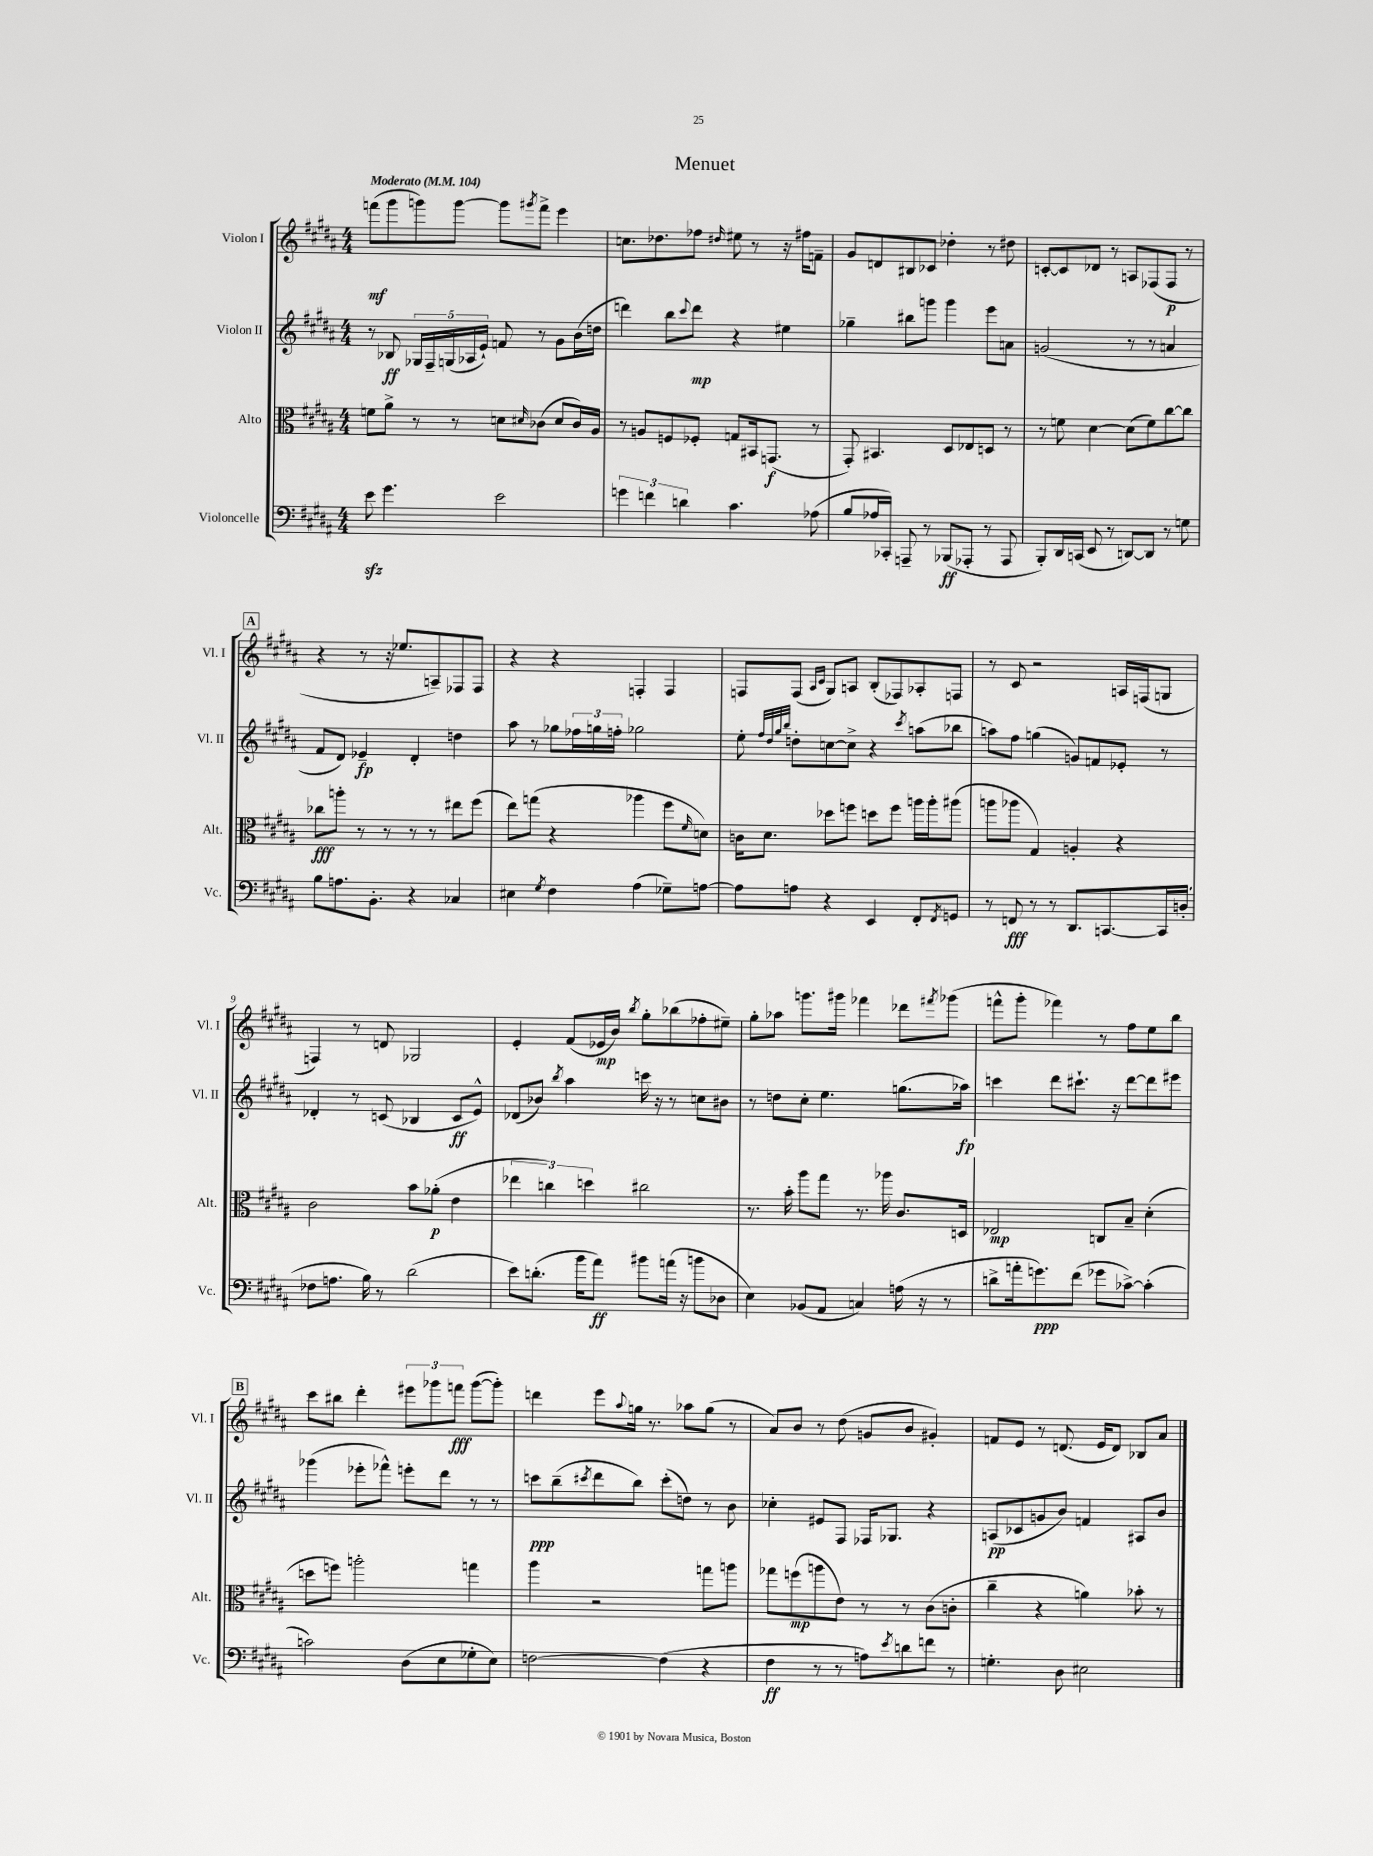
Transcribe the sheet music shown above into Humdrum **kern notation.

**kern	**dynam	**kern	**dynam	**kern	**dynam	**kern	**dynam
*part4	*part4	*part3	*part3	*part2	*part2	*part1	*part1
*staff4	*staff4	*staff3	*staff3	*staff2	*staff2	*staff1	*staff1
*I"Violoncelle	*	*I"Alto	*	*I"Violon II	*	*I"Violon I	*
*I'Vc.	*	*I'Alt.	*	*I'Vl. II	*	*I'Vl. I	*
*clefF4	*	*clefC3	*	*clefG2	*	*clefG2	*
*k[f#c#g#d#a#]	*	*k[f#c#g#d#a#]	*	*k[f#c#g#d#a#]	*	*k[f#c#g#d#a#]	*
*M4/4	*	*M4/4	*	*M4/4	*	*M4/4	*
*MM104	*	*MM104	*	*MM104	*	*MM104	*
=1	=1	=1	=1	=1	=1	=1	=1
!	!	!	!	!	!	!LO:TX:a:B:t=Moderato	!
8ezz\	.	8fn\L	.	8r	.	(8fffn\L	mf
4.g#\	.	8a#^\J	.	8B-X/	ff	8ggg#\	.
.	.	8r	.	20G-X/LL	.	8gggn\)	.
.	.	.	.	20F#~/	.	.	.
.	.	.	.	(20Gn/	.	.	.
.	.	8r	.	.	.	[8ggg\J	.
.	.	.	.	20A-X/	.	.	.
.	.	.	.	20e`/JJ)	.	.	.
2e\	.	8dn\L	.	8fn/	.	8ggg\L]	.
.	.	16qqd#X/	.	.	.	8qggg#X/	.
.	.	(8c-X\J	.	8r	.	8fff^\J	.
.	.	8d#/L	.	8g#\L	.	4eee\	.
.	.	16c-/L)	.	(16b\L	.	.	.
.	.	16A#/JJ	.	16ddn\JJ	.	.	.
=2	=2	=2	=2	=2	=2	=2	=2
6gn\	.	8r	.	4dddn\)	.	8.ccn\L	.
.	.	8An/L	.	.	.	.	.
6fn\	.	.	.	.	.	.	.
.	.	.	.	.	.	8.dd-X\	.
.	.	8Fn/	.	8bb\L	.	.	.
6dn\	.	.	.	.	.	.	.
.	.	.	.	8qqccc#/	.	.	.
.	.	8F-X'/J	.	8ddd\J	mp	8ff-X\J	.
.	.	.	.	.	.	16qqdd#X/	.
4.c#\	.	8Gn/L	.	4r	.	8ee#X\	.
.	.	16BB#X/k	.	.	.	8r	.
.	.	(8.GGn/J	f	.	.	.	.
.	.	.	.	4ee#X\	.	16r	.
.	.	.	.	.	.	16ff#X\KL	.
(8A-X\	.	8r	.	.	.	8fn~\J	.
=3	=3	=3	=3	=3	=3	=3	=3
8B/L	.	8GG#'/)	.	4gg-X~\	.	8g#/L	.
16A-X/L	.	4.BB#X/	.	.	.	8dn/	.
16CC-X'/JJ)	.	.	.	.	.	.	.
8AAAn~/	.	.	.	8bb#X\L	.	8B#X/	.
8r	.	.	.	8gggn\J	.	8c-X/J	.
(8BBB-X/L	ff	8D#/L	.	4ggg\	.	4dd-X'\	.
8AAA-X'/J	.	8E-X/	.	.	.	.	.
8r	.	8Dn/J	.	8eee\L	.	8r	.
8AAA-/	.	8r	.	8an\J	.	8dd#X\	.
=4	=4	=4	=4	=4	=4	=4	=4
8BBB'/L)	.	8r	.	(2gn/	.	[8cn'/L	.
16DD#/L	.	8fn\	.	.	.	8c/]	.
(16CCn/JJ	.	.	.	.	.	.	.
8EE/	.	[4d#\	.	.	.	8d-X/J	.
8r	.	.	.	.	.	8r	.
[8DDn/L)	.	(8d#\L]	.	8r	.	8An/L	.
8DD/J]	.	8f\)	.	8r	.	(8F-X/	.
8r	.	[8cc#\	.	4an/	.	8F-/J	p
8Gn\	.	8cc#\J]	.	.	.	8r	.
!!LO:LB:g=z
!!LO:REH:place=s1:t=A
=5	=5	=5	=5	=5	=5	=5	=5
8B\L	.	8cc-X\L	fff	8f#/L	.	4r	.
8.An\	.	8aan'\J	.	8d#/J)	.	.	.
.	.	8r	.	4e-X~/	fp	8r	.
8.BB'\J	.	.	.	.	.	.	.
.	.	8r	.	.	.	16r	.
.	.	.	.	.	.	8.ee-X/L	.
4r	.	8r	.	4d#'/	.	.	.
.	.	8r	.	.	.	8An~/)	.
4C-X/	.	8ee#X\L	.	4ddn\	.	8F-X/	.
.	.	(8ff#\J	.	.	.	8F-/J	.
=6	=6	=6	=6	=6	=6	=6	=6
4E#X\	.	8ee\L)	.	8aa#\	.	4r	.
.	.	(8ggn\J	.	8r	.	.	.
8qG#/	.	.	.	.	.	.	.
4F#\	.	4r	.	8gg-X\L	.	4r	.
.	.	.	.	24ff-X\L	.	.	.
.	.	.	.	24ggn\	.	.	.
.	.	.	.	24ffn'\JJ	.	.	.
(4A#\	.	4aa-X\	.	2gg-X\	.	4Fn'/	.
8G-X~\L)	.	8ff#\L	.	.	.	4F/	.
.	.	16qqf#/	.	.	.	.	.
[8An\J	.	8dn\J)	.	.	.	.	.
=7	=7	=7	=7	=7	=7	=7	=7
8A\L]	.	16cn\KL	.	8ee'\	.	8Fn/L	.
.	.	8.d#\J	.	.	.	.	.
.	.	.	.	32qqff#/LLL	.	.	.
.	.	.	.	32qqdd#/	.	.	.
.	.	.	.	32qqgg#/	.	.	.
.	.	.	.	32qqbb/JJJ	.	.	.
8An\J	.	.	.	8ddn'\L	.	(8F/J	.
.	.	.	.	.	.	16qqA#/LL	.
.	.	.	.	.	.	16qqc#/JJ	.
4r	.	8dd-X\L	.	[8ccn\	.	8G#/L)	.
.	.	8ffn\J	.	8cc^\J]	.	8An/J	.
4EE/	.	8ddn\L	.	4r	.	(8B'/L	.
.	.	8ff\J	.	.	.	8F-X/)	.
.	.	.	.	8qccc#/	.	.	.
8FF#'/L	.	16aan\LL	.	(8aan\L	.	8A-X'/	.
.	.	16aa'\J	.	.	.	.	.
8qFF#/	.	.	.	.	.	.	.
8GGn/J	.	(8aa#X\J	.	8bb-X\J	.	8Fn/J	.
=8	=8	=8	=8	=8	=8	=8	=8
8r	.	8aan\L	.	8aan\L)	.	8r	.
8FFn/	fff	8aa-X\J	.	8ff#\J	.	8c#/	.
8r	.	4G#/)	.	(4ggn\	.	2r	.
8r	.	.	.	.	.	.	.
8.DD#/L	.	4An'/	.	8gn/L)	.	.	.
.	.	.	.	8fn/	.	.	.
[8.CCn/	.	.	.	.	.	.	.
.	.	4r	.	8e-X'/J	.	16An/LL	.
.	.	.	.	.	.	(16Fn/J	.
16CC/L]	.	.	.	8r	.	8Gn/J	.
(16Dn'/JJ	.	.	.	.	.	.	.
!!LO:LB:g=z
=9	=9	=9	=9	=9	=9	=9	=9
8F-X\L	.	2c#\	.	4d-X'/	.	4Fn/)	.
8.An\J	.	.	.	.	.	.	.
.	.	.	.	8r	.	8r	.
16B\)	.	.	.	.	.	.	.
8r	.	.	.	(8cn/	.	8dn/	.
(2d#\	.	8b\L	.	4B-X/	.	2G-X/	.
.	.	(8a-X'\J	p	.	.	.	.
.	.	4e\	.	8c/L	ff	.	.
.	.	.	.	8e^^/J)	.	.	.
=10	=10	=10	=10	=10	=10	=10	=10
8e\L)	.	6ee-X\	.	(8d-X/L	.	4e'/	.
(8.dn'\J	.	.	.	8b-X/J)	.	.	.
.	.	6ccn\)	.	.	.	.	.
.	.	.	.	8qbb/	.	.	.
.	.	.	.	4aa#\	.	(8f#/L	.
16b\KL	.	.	.	.	.	.	.
.	.	6ddn\	.	.	.	.	.
8a#\J)	ff	.	.	.	.	16e-X/L	mp
.	.	.	.	.	.	16b/JJ)	.
.	.	.	.	.	.	8qbb/	.
8b#X\L	.	2cc#X\	.	16cccn\	.	8gg#'\L	.
.	.	.	.	16r	.	.	.
(16an\Jk	.	.	.	8r	.	(8bb-X\	.
16r	.	.	.	.	.	.	.
8bn\L	.	.	.	8ccn\L	.	8ff-X'\	.
8D-X\J	.	.	.	8b#X\J	.	8ee#X~\J)	.
=11	=11	=11	=11	=11	=11	=11	=11
4E\)	.	8.r	.	8r	.	8gg#'\L	.
.	.	.	.	8ddn\L	.	8aa-X\J	.
.	.	16b'\	.	.	.	.	.
(8BB-X/L	.	8aa#\L	.	8cc#'\J	.	8.gggn\L	.
8AA#/J	.	8gg#\J	.	4.ee\	.	.	.
.	.	.	.	.	.	16ggg#X\Jk	.
4Cn/)	.	8.r	.	.	.	4fff-X\	.
.	.	16aa-X\	.	.	.	.	.
(16An\	.	8.c#/L	.	(8.ggn\L	.	8ddd-X\L	.
16r	.	.	.	.	.	.	.
.	.	.	.	.	.	8qfff#X/	.
8r	.	.	.	.	.	(8ggg-X\J	.
.	.	16Dn/Jk	.	16aa-X\Jk)	fp	.	.
=12	=12	=12	=12	=12	=12	=12	=12
8dn^\L	.	2E-X/	mp	4cccn\	.	8fffn^^\L	.
16an'\k	.	.	.	.	.	8ggg#'\J	.
8.gn\)	ppp	.	.	.	.	.	.
.	.	.	.	8ddd#\L	.	4fff-X\)	.
(8f#\J	.	.	.	8.ccc#X`\J	.	.	.
8g-X\L	.	8Cn/L	.	.	.	8r	.
.	.	.	.	16r	.	.	.
[8c-X^\J)	.	8B~/J	.	[8ddd#\L	.	8ff#\L	.
(4c-'\]	.	(4d#'\	.	8ddd#\]	.	8ee\	.
.	.	.	.	8eee#X\J	.	8bb\J	.
!!LO:LB:g=z
!!LO:REH:place=s1:t=B
=13	=13	=13	=13	=13	=13	=13	=13
2cn\)	.	8ddn\L	.	(4ggg-X\	.	8ccc#\L	.
.	.	8ffn\J)	.	.	.	8bb#X\J	.
.	.	2aan'\	.	8eee-X'\L	.	4ddd#'\	.
.	.	.	.	8fff-X^^\J)	.	.	.
(8D#\L	.	.	.	8eeen'\L	.	12eee#X\L	.
.	.	.	.	.	.	12ggg-X\	.
8E\	.	.	.	8ddd#\J	.	.	.
.	.	.	.	.	.	12fffn\J	fff
8G-X'\	.	4ggn\	.	8r	.	([8ggg-\L	.
8E\J)	.	.	.	8r	.	8ggg-'\J])	.
=14	=14	=14	=14	=14	=14	=14	=14
[2Fn\	.	4aa#\	.	8cccn\L	ppp	4dddn\	.
.	.	.	.	(8bb~\	.	.	.
.	.	.	.	8qccc#X/	.	.	.
.	.	2r	.	8ddd#\	.	8eee\L	.
.	.	.	.	.	.	8qqaa#/	.
.	.	.	.	8bb\J)	.	16ggn\Jk	.
.	.	.	.	.	.	8.r	.
(4F\]	.	.	.	(8ccc#'\L	.	.	.
.	.	.	.	8ddn\J)	.	8aa-X\L	.
4r	.	8ggn\L	.	8r	.	(8gg\J	.
.	.	8aan\J	.	8b\	.	8r	.
=15	=15	=15	=15	=15	=15	=15	=15
4F#\	ff	8gg-X\L	.	4cc-X'\	.	8a#/L)	.
.	.	(8ffn\	mp	.	.	8b/J	.
8r	.	8aan\	.	8e#X/L	.	8r	.
8r	.	8e\J)	.	8F#/J	.	(8dd#\	.
8An\L)	.	8r	.	16F-X/KL	.	8gn/L	.
.	.	.	.	8.G-X/J	.	.	.
8qe/	.	.	.	.	.	.	.
8dn\	.	8r	.	.	.	8b/J	.
8fn\J	.	(8c#\L	.	4r	.	4g#X'/)	.
8r	.	8cn'\J	.	.	.	.	.
=16	=16	=16	=16	=16	=16	=16	=16
4.Gn'\	.	4cc#~\	.	(8An/L	pp	8fn/L	.
.	.	.	.	8c-X/	.	8e/J	.
.	.	4r	.	8gn/	.	8r	.
8D#\	.	.	.	8b/J)	.	(8.dn/	.
2E#X\	.	4an\)	.	4fn/	.	.	.
.	.	.	.	.	.	16e/KL	.
.	.	.	.	.	.	8d/J)	.
.	.	8b-X'\	.	8A#X/L	.	8B-X/L	.
.	.	8r	.	8b/J	.	8a#/J	.
==	==	==	==	==	==	==	==
*-	*-	*-	*-	*-	*-	*-	*-
